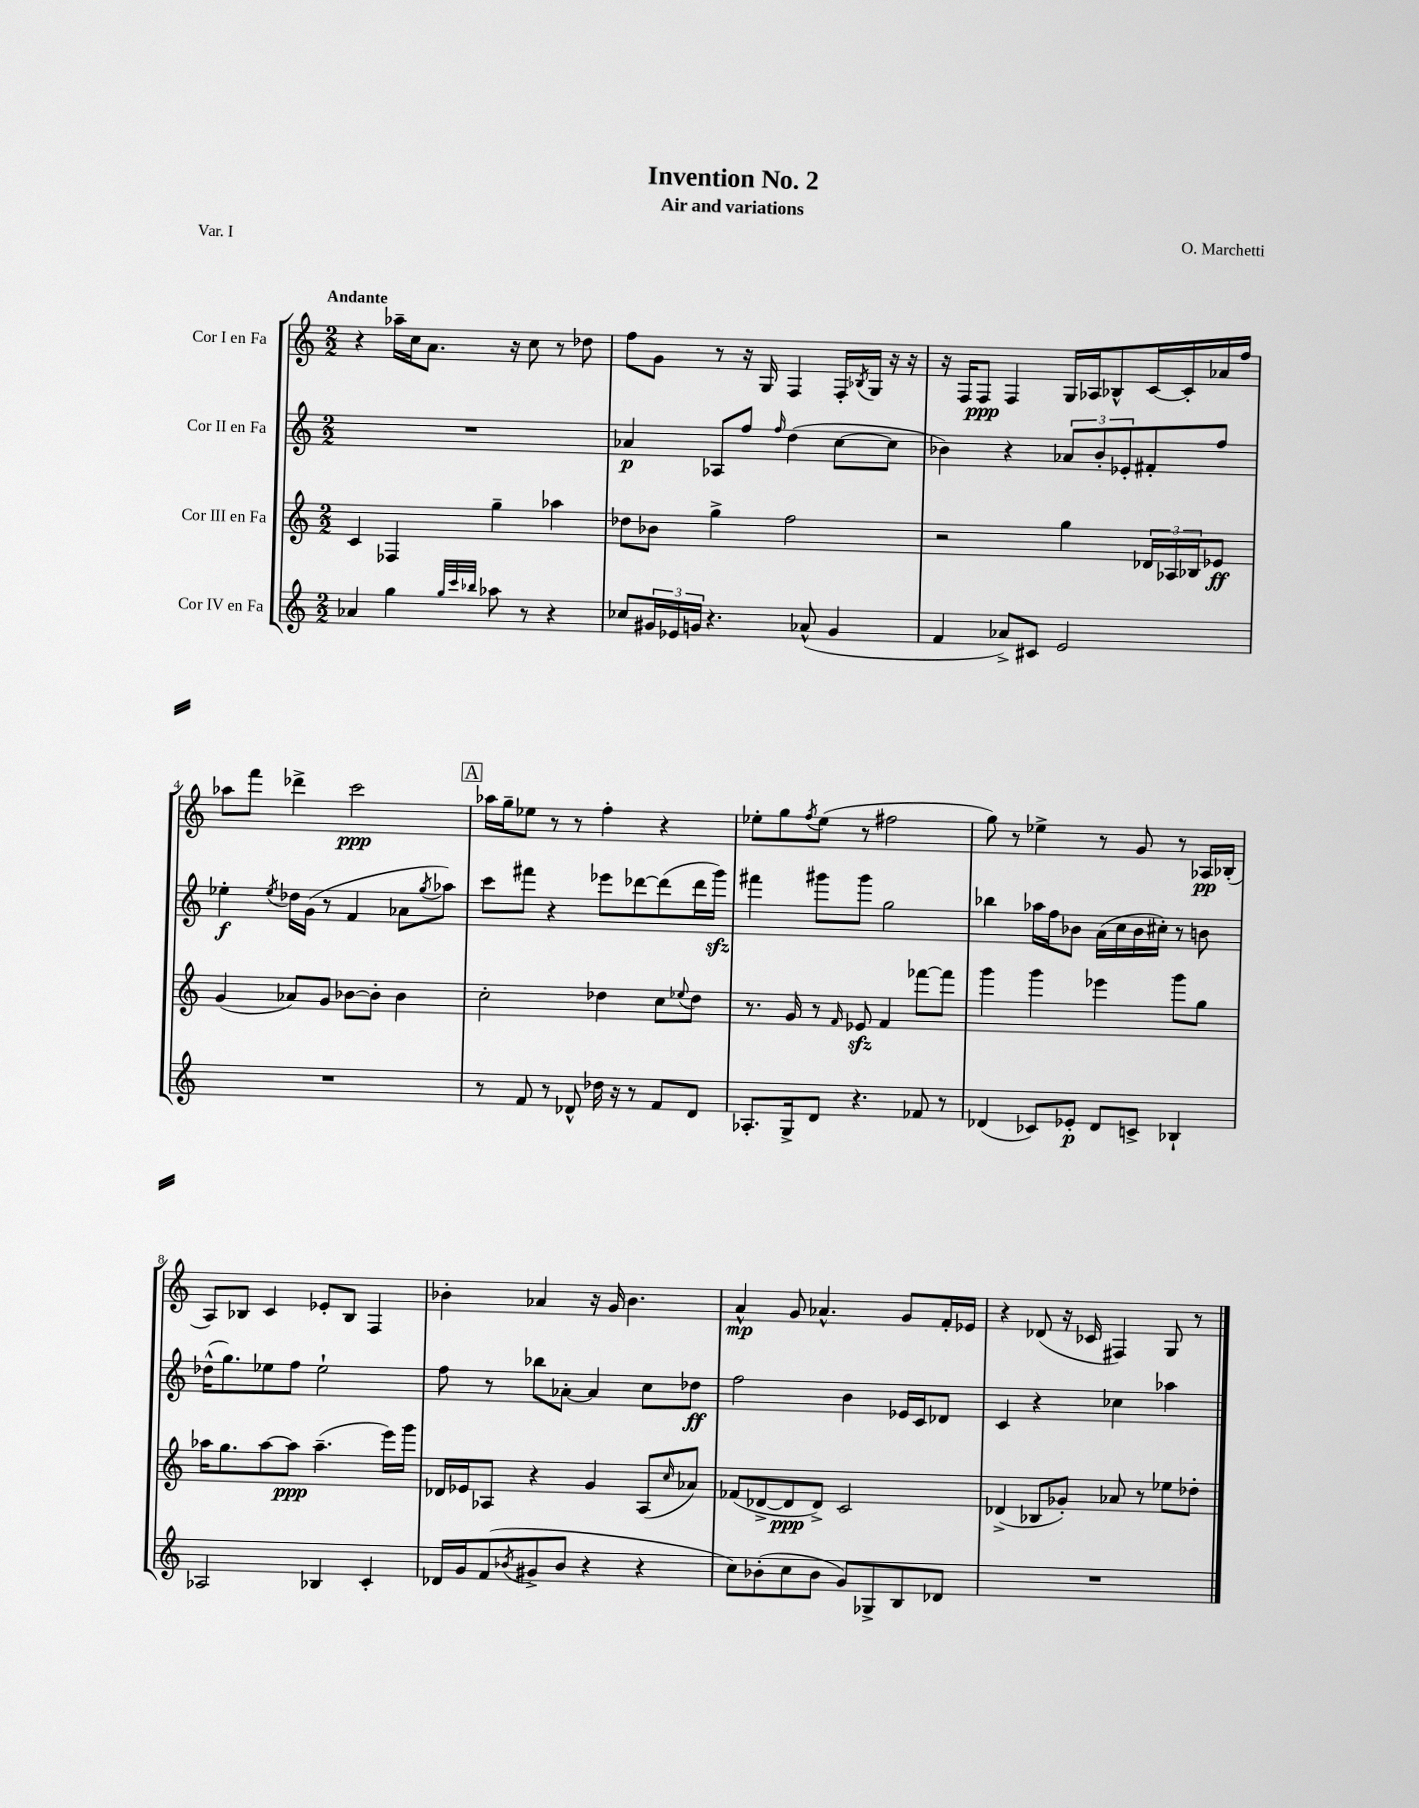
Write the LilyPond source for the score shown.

\header { title = "Invention No. 2" composer = "O. Marchetti" subtitle = "Air and variations" piece = "Var. I" }
<<
\new StaffGroup <<
\new Staff = "s0" \with { instrumentName = "Cor I en Fa" } {
    \clef treble \key c \major \numericTimeSignature \time 2/2 \tempo "Andante"
    r4 aes''16-- c''16 a'8. r16 c''8 r8 des''8 |
    f''8 g'8 r8 r16 g16 f4 f16-. \acciaccatura { bes8 } g16 r16 r16 |
    r16 f16 f8\ppp f4 g16 aes16 bes8-^ c'16~ c'16-. aes'16 f''16 |
    aes''8 f'''8 des'''4-> c'''2\ppp |
    \mark \markup { \box "A" } aes''16 g''16-- ees''8 r8 r8 f''4-. r4 |
    ees''8-. g''8 \acciaccatura { f''8 } ees''8( r8 fis''2 |
    g''8) r8 ees''4-> r8 g'8 r8 aes16\pp bes16-.( |
    a8) bes8 c'4 ees'8-. bes8 f4 |
    bes'4-. aes'4 r16 g'16 bes'4. |
    a'4-^\mp g'8 aes'4.-^ g'8 f'16-. ees'16 |
    r4 des'8( r16 ces'16 fis4) g8 r8 \bar "|." |
}
\new Staff = "s1" \with { instrumentName = "Cor II en Fa" } {
    \clef treble \key c \major \numericTimeSignature \time 2/2
    R1 |
    aes'4\p aes8 f''8 \grace { f''16 } d''4( c''8~ c''8 |
    bes'4) r4 \tuplet 3/2 { aes'8 bes'8-. ees'8-. } fis'8-. f''8 |
    ees''4-.\f \acciaccatura { ees''8 } des''16 g'16( r8 f'4 aes'8 \acciaccatura { g''8 } aes''8) |
    \mark \markup { \box "A" } c'''8 fis'''8 r4 ees'''8 des'''8~ des'''8( des'''16 g'''16\sfz) |
    fis'''4 gis'''8 gis'''8 g''2 |
    bes''4 aes''16 f''16 bes'8 a'16( c''16 bes'16 cis''16-.) r8 b'8 |
    des''16-^( g''8.) ees''8 f''8 ees''2-! |
    f''8 r8 bes''8 aes'8~-. aes'4 c''8 des''8\ff |
    f''2 b'4 ees'16 c'16 des'8 |
    c'4 r4 ces''4 aes''4 \bar "|." |
}
\new Staff = "s2" \with { instrumentName = "Cor III en Fa" } {
    \clef treble \key c \major \numericTimeSignature \time 2/2
    c'4 fes4 g''4-- aes''4 |
    des''8 bes'8 g''4-> f''2 |
    r2 g''4 \tuplet 3/2 { des'16 aes16 bes16 } ees'8\ff |
    g'4( aes'8) g'8 bes'8~ bes'8-. bes'4 |
    \mark \markup { \box "A" } c''2-. des''4 c''8 \appoggiatura { ees''8 } des''8 |
    r8. g'16 r8 \grace { f'16 } ees'8\sfz f'4 fes'''8~ fes'''8 |
    g'''4 g'''4 ees'''4 g'''8 g''8 |
    aes''16 g''8. aes''8~ aes''8\ppp aes''4.--( e'''16) g'''16 |
    des'16 ees'16 aes8 r4 g'4 aes8( \grace { c''16 } aes'8) |
    fes'8( des'8~-> des'8\ppp des'8->) c'2 |
    des'4->( bes8 ges'8-.) aes'8 r8 ees''8 des''8-. \bar "|." |
}
\new Staff = "s3" \with { instrumentName = "Cor IV en Fa" } {
    \clef treble \key c \major \numericTimeSignature \time 2/2
    aes'4 g''4 \grace { g''32 c'''32 bes''32 } aes''8 r8 r4 |
    ces''8 \tuplet 3/2 { gis'16 ees'16 g'16 } r4. aes'8-^( g'4 |
    f'4 aes'8->) cis'8 e'2 |
    R1 |
    \mark \markup { \box "A" } r8 f'8 r8 des'8-^ des''16 r16 r8 f'8 des'8 |
    aes8.-. g16-> d'8 r4. fes'8 r8 |
    des'4( ces'8) ees'8-.\p des'8 c'8-> bes4-! |
    aes2 bes4 c'4-. |
    des'16 g'16 f'8( \acciaccatura { bes'8 } gis'8-> bes'8 r4 r4 |
    c''8) bes'8-.( c''8 bes'8 g'8) ges8-> b8 des'8 |
    R1 \bar "|." |
}
>>
>>
